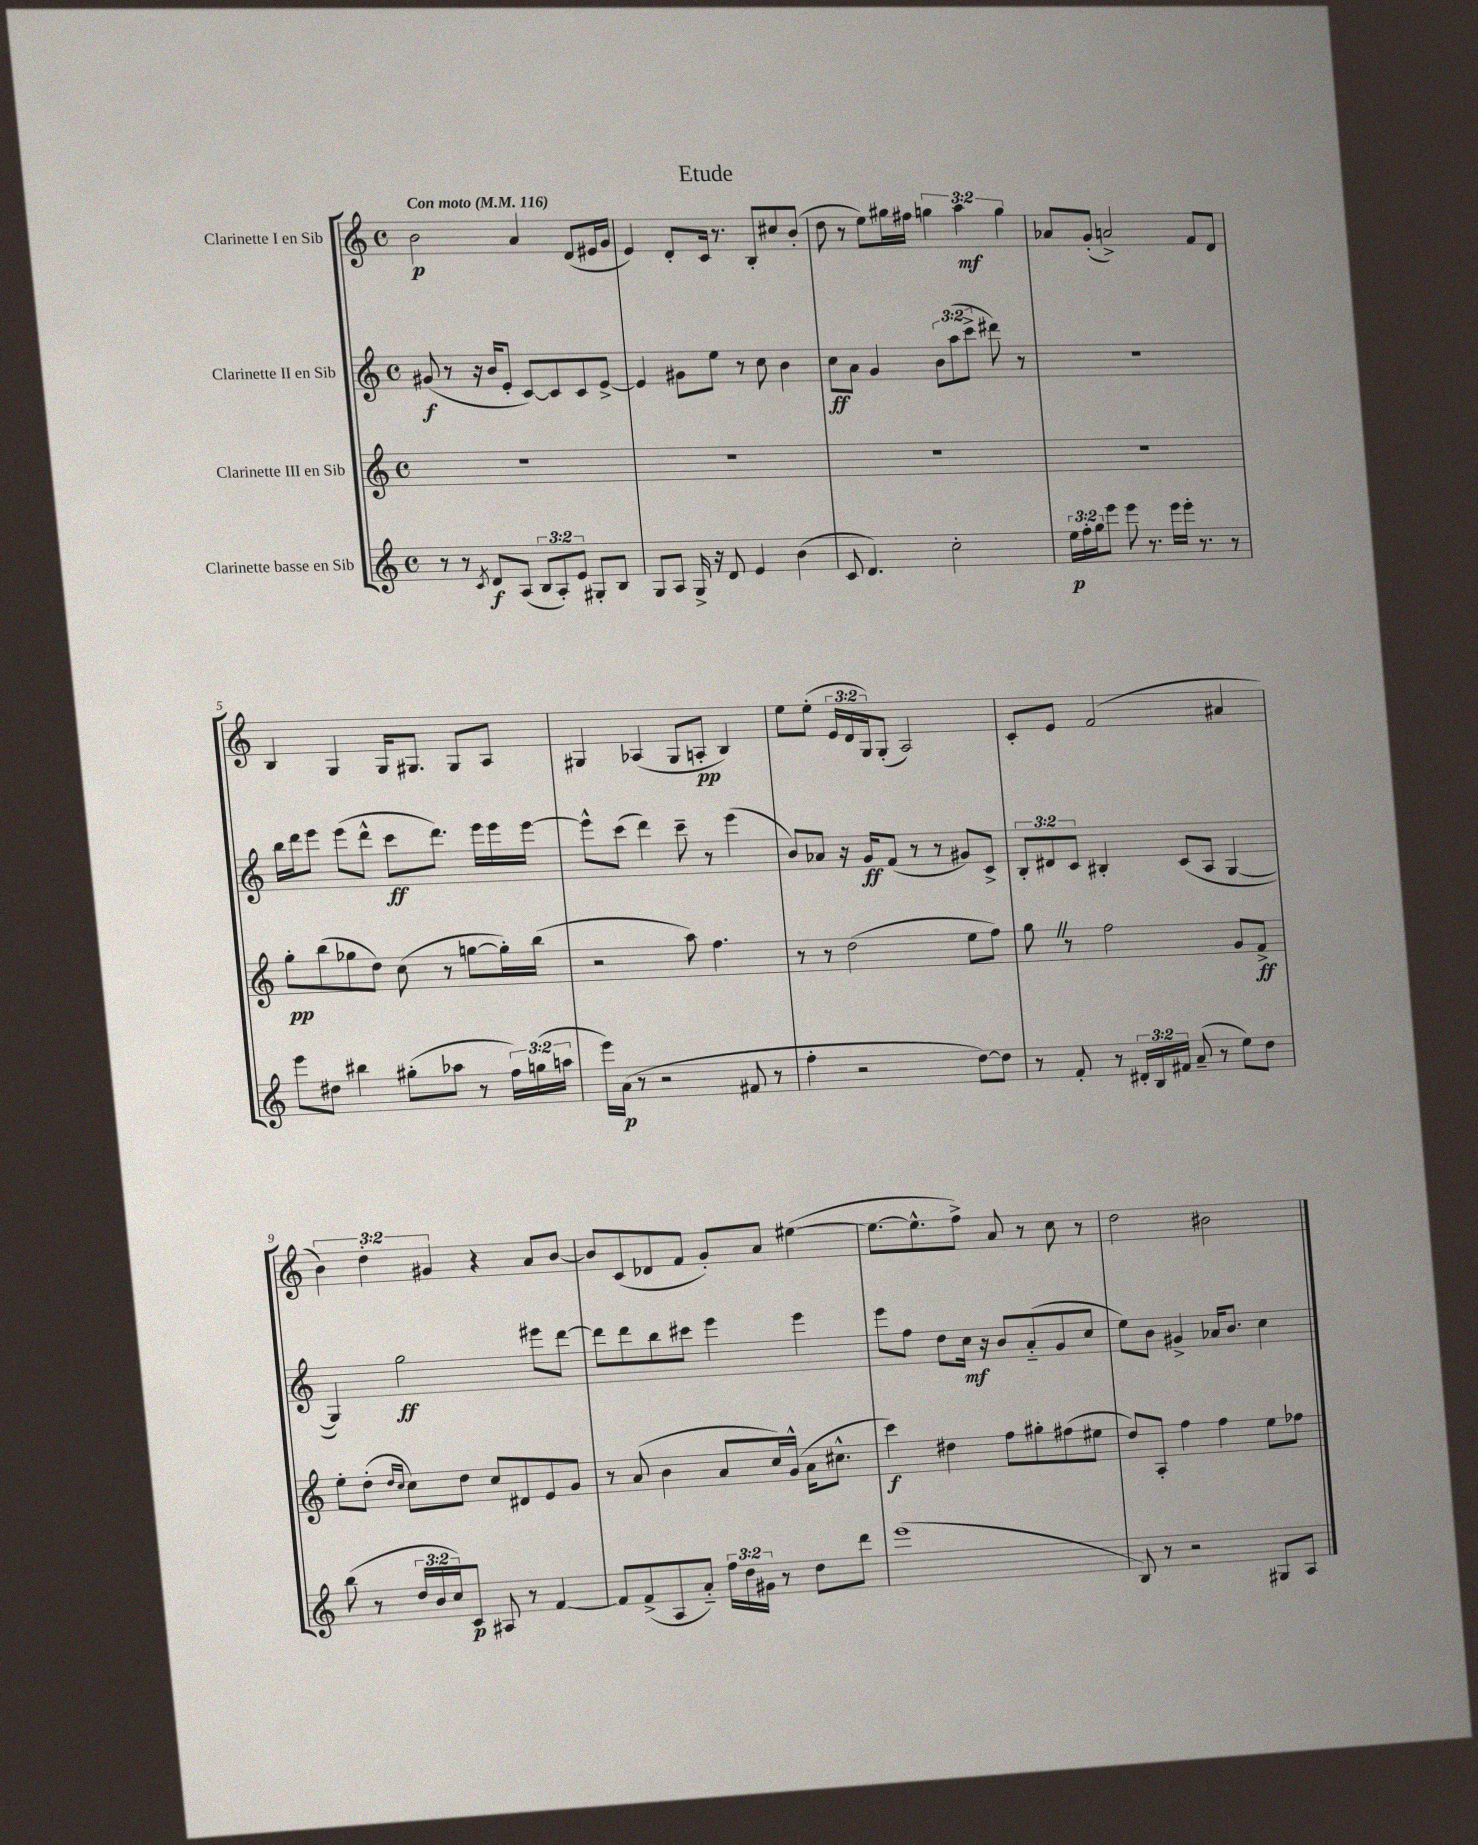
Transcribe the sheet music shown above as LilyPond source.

\header { title = "Etude" }
<<
\new StaffGroup <<
\new Staff = "s0" \with { instrumentName = "Clarinette I en Sib" } {
    \clef treble \key c \major \defaultTimeSignature \time 4/4 \override Staff.TupletNumber.text = #tuplet-number::calc-fraction-text \tempo "Con moto" 4 = 116
    b'2\p a'4 d'8( eis'16 g'16 |
    e'4) d'8-. c'16 r8. b8-. cis''8 b'8-.( |
    d''8 r8 e''8) gis''16 fis''16 \tuplet 3/2 { g''4 a''4\mf g''4 } |
    aes'8 g'8-.( a'2->) f'8 d'8 |
    b4 g4 g16 gis8. gis8 a8 |
    gis4 aes4( gis8 a8-.\pp b4) |
    e''8 e''8-.( \tuplet 3/2 { e'16 d'16 g16) } g8-.( a2) |
    c'8-. e'8 f'2( ais'4 |
    \tuplet 3/2 { b'4) d''4-. gis'4 } r4 a'8 b'8~ |
    b'8 c'8( des'8 f'8 g'8-.) a'8 eis''4~( |
    eis''8.~ eis''8.-^ f''8->) a'8 r8 c''8 r8 |
    d''2 bis'2 \bar "|." |
}
\new Staff = "s1" \with { instrumentName = "Clarinette II en Sib" } {
    \clef treble \key c \major \defaultTimeSignature \time 4/4 \override Staff.TupletNumber.text = #tuplet-number::calc-fraction-text
    gis'8\f( r8 r16 b'16 e'8-. c'8~) c'8 c'8 e'8~-> |
    e'4 gis'8 e''8 r8 c''8 b'4 |
    c''8\ff a'8 g'4 \tuplet 3/2 { b'8 a''8( c'''8-> } dis'''8) r8 |
    r1 |
    b''16 d'''16 e'''8 e'''8( d'''8-^ c'''8\ff d'''8.) e'''16 e'''16 e'''16~ |
    e'''8-^ c'''8( d'''4) c'''8-- r8 e'''4( |
    b'8) aes'8 r16 g'16\ff f'8( r8 r8 gis'8) c'8-> |
    \tuplet 3/2 { b8-. dis'8 c'8 } bis4-. c'8( a8 g4~ |
    g4) g''2\ff eis'''8 d'''8~ |
    d'''8 d'''8 b''8 cis'''8 e'''4 e'''4 |
    e'''8 f''8 d''8 c''16\mf r16 b'8 a'8-_( g'8 c''8 |
    e''8) b'8 gis'4-> aes'16 b'8. c''4 \bar "|." |
}
\new Staff = "s2" \with { instrumentName = "Clarinette III en Sib" } {
    \clef treble \key c \major \defaultTimeSignature \time 4/4
    R1 |
    R1 |
    R1 |
    R1 |
    g''8-.\pp b''8( ges''8 d''8) c''8( r8 g''8~ g''16-.) b''16( |
    r2 a''8) f''4. |
    r8 r8 d''2( e''8 f''8) |
    g''8 \once \override BreathingSign.text = \markup { \musicglyph "scripts.caesura.straight" } \breathe r8 f''2 g'8 f'8->\ff |
    e''8-. d''8-.( \grace { d''16 c''16 } c''8) d''8 c''8 dis'8 e'8 g'8 |
    r8 a'8( b'4 a'8 c''16) g'16-^( a'16 cis''8.-^ |
    c'''4\f) dis''4 f''8 gis''8-. fis''8( eis''8 |
    d''8) a8-. f''4 f''4 e''8 fes''8 \bar "|." |
}
\new Staff = "s3" \with { instrumentName = "Clarinette basse en Sib" } {
    \clef treble \key c \major \defaultTimeSignature \time 4/4 \override Staff.TupletNumber.text = #tuplet-number::calc-fraction-text
    r8 r8 \acciaccatura { c'8 } d'8\f a8( \tuplet 3/2 { b8 a8-.) e'8 } gis8-. b8 |
    g8 a8 g16-> r16 d'8 e'4 b'4( |
    c'8 d'4.) c''2-. |
    \tuplet 3/2 { e''16\p f''16-. g''16 } e'''8 e'''8 r8. e'''16 e'''16-. r8. r8 |
    e'''8 dis''8 bis''4 gis''8-.( aes''8 r8 \tuplet 3/2 { f''16) g''16( a''16 } |
    e'''16) a'16\p( r8 r2 fis'8 r8 |
    f''4-. r2 d''8~) d''8 |
    r8 f'8-. r8 \tuplet 3/2 { dis'16-. b16 fis'16 } a'8--( r8 e''8) d''8 |
    b''8( r8 \tuplet 3/2 { d''16 b'16 c''16) } c'8\p ais8 r8 f'4~ |
    f'8 f'8->( a8 a'8-_) \tuplet 3/2 { f''16 d''16 gis'16 } r8 d''8 d'''8 |
    e'''1( |
    b8) r8 r2 gis8 a8 \bar "|." |
}
>>
>>
